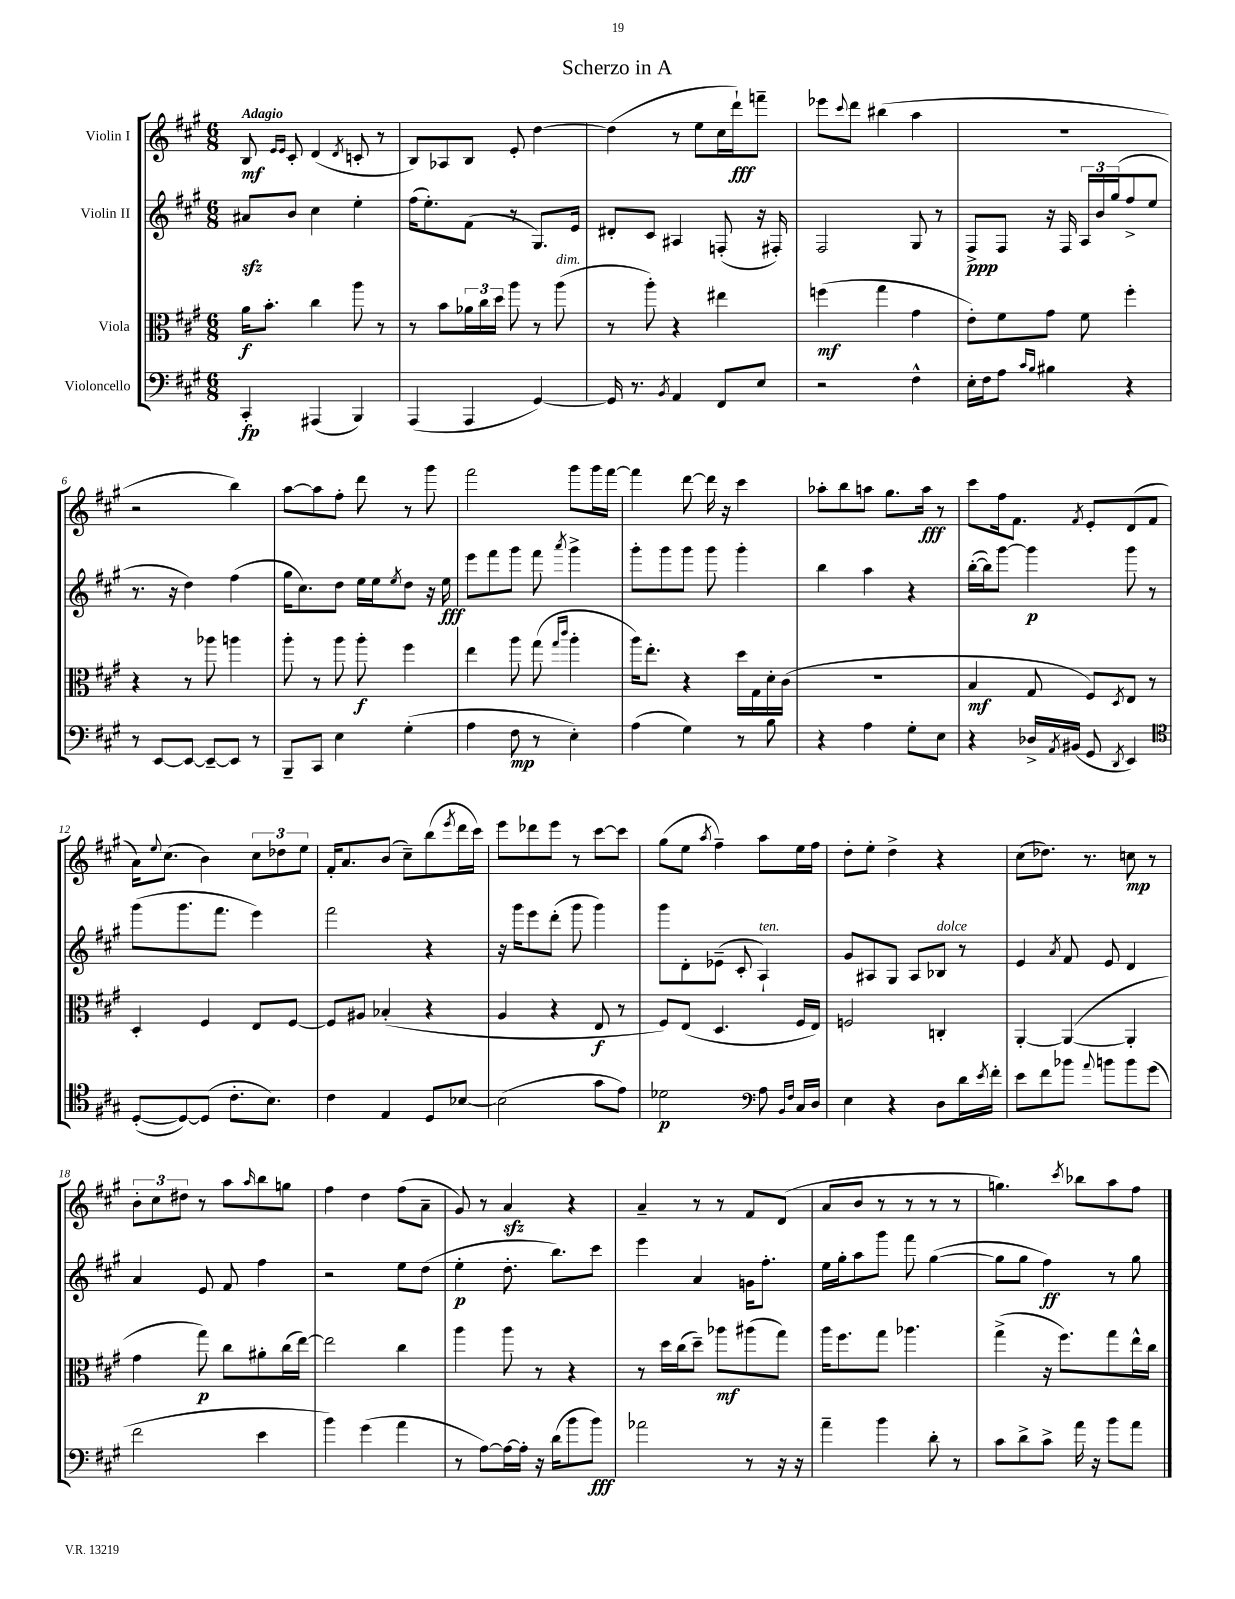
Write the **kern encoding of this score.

**kern	**kern	**kern	**kern
*staff4	*staff3	*staff2	*staff1
*clefF4	*clefC3	*clefG2	*clefG2
*k[f#c#g#]	*k[f#c#g#]	*k[f#c#g#]	*k[f#c#g#]
*M6/8	*M6/8	*M6/8	*M6/8
4CC#'/	16a\LK	8a#/L	8B/
.	8.b'\J	.	.
.	.	.	16qqe/LL
.	.	.	16qqe/JJ
.	.	8b/J	8c#'/
(4AAA#/	4cc#\	4cc#\	(4d/
.	.	.	8qd/
4BBB/)	8aa\	4ee'\	8c'/
.	8r	.	8r
=	=	=	=
(4AAA/	8r	(16ff#\LK	8B/L)
.	.	8.ee'\)	.
.	8b\L	.	8A-/
4AAA/	24a-\L	(8f#\J	8B/J
.	24cc#\	.	.
.	24dd\JJ	.	.
.	8aa\	8r	8e'/
[4GG#/)	8r	8.G#/L)	[4dd\
.	(8aa\	.	.
.	.	16e/Jk	.
=	=	=	=
16GG#/]	8r	8d#'/L	(4dd\]
8.r	.	.	.
.	8aa'\)	8c#/J	.
8qBB/	.	.	.
4AA/	4r	4A#/	8r
.	.	.	8ee\L
8FF#/L	4ee#\	(8F'/	16cc#\L
.	.	.	16ddd`\J)
8E/J	.	16r	8fff~\J
.	.	16F#'/)	.
=	=	=	=
2r	(4ff\	2F#/	8eee-\L
.	.	.	8qqccc#/
.	.	.	8ddd\J
.	4gg#\	.	(4bb#\
4F#^^\	4g#\	8G#/	4aa\
.	.	8r	.
=	=	=	=
16E'\LL	8e'\L)	8F#^/L	2.r
16F#\J	.	.	.
8A\J	8f#\	8F#/J	.
16qqc#/LL	.	.	.
16qqB/JJ	.	.	.
4B#\	8g#\J	16r	.
.	.	16F#/	.
.	8f#\	24A/LL	.
.	.	24b/	.
.	.	(24gg#/J	.
4r	4ff#'\	8ff#^/	.
.	.	8ee/J	.
=	=	=	=
8r	4r	8.r	2r
[8EE/L	.	.	.
.	.	16r	.
8EE/_J	8r	4dd\)	.
8EE~/_L	8aa-\	.	.
8EE/]J	4aa\	(4ff#\	4bb\)
8r	.	.	.
=	=	=	=
8BBB~/L	8aa'\	16gg#\LK	[8aa\L
.	.	8.cc#\)	.
8CC#/J	8r	.	8aa\]
4E\	8aa\	8dd\J	8ff#'\J
.	8aa'\	16ee\LL	8ddd\
.	.	16ee\J	.
.	.	8qee/	.
(4G#'\	4ff#\	8dd\J	8r
.	.	16r	8ggg#\
.	.	16ee\	.
=	=	=	=
4A\	4ee\	8eee\L	2fff#\
.	.	8fff#\	.
8F#\	8aa\	8ggg#\J	.
8r	(8gg#\	8fff#\	.
.	16qqgg#/LL	.	.
.	16qqccc#/JJ	8qaaa/	.
4E'\)	4aa'\	4ggg#^\	8ggg#\L
.	.	.	16ggg#\L
.	.	.	[16fff#\JJ
=	=	=	=
(4A\	16aa\LK)	8ggg#'\L	4fff#\]
.	8.ee'\J	.	.
.	.	8ggg#\	.
4G#\)	4r	8ggg#\J	[8ddd\
.	.	8ggg#\	16ddd\]
.	.	.	16r
8r	16dd\LL	4ggg#'\	4ccc#\
.	16G#\	.	.
8B\	16d'\	.	.
.	(16c#\JJ	.	.
=	=	=	=
4r	2.r	4bb\	8aa-'\L
.	.	.	8bb\
4A\	.	4aa\	8aa\J
.	.	.	8.gg#\L
8G#'\L	.	4r	.
.	.	.	16aa\Jk
8E\J	.	.	8r
=	=	=	=
4r	4B/	([16bb'\LL	8ccc#\L
.	.	16bb\]J)	.
.	.	[8ggg#\J	16ff#\k
.	.	.	8.f#\J
16D-^/LL	8G#/	4ggg#\]	.
8qAA/	.	.	.
(16BB#/JJ	.	.	.
.	.	.	8qf#/
8GG#/	8F#/L)	.	8e'/L
8qDD/	8qD/	.	.
4EE/)	8E/J	8ggg#\	(8d/
.	8r	8r	8f#/J
=	=	=	=
*clefC4	*	*	*
([8D'/L	4D'/	(8ggg#\L	16a\LK)
.	.	.	8qqee/
.	.	.	(8.cc#\J
8D/_)	.	8.ggg#\	.
(8D/]J	4F#/	.	4b\)
.	.	8.fff#\J	.
8.c#'\L	.	.	.
.	8E/L	4eee\)	12cc#\L
8.B\J)	.	.	.
.	.	.	12dd-\
.	[8F#/J	.	.
.	.	.	12ee\J
=	=	=	=
4c#\	8F#/]L	2fff#\	16f#'/LK
.	.	.	8.a/
.	8A#/J	.	.
4E/	(4B-'/	.	(8b/J
.	.	.	8cc#~\L)
8D/L	4r	4r	(8bb\
.	.	.	8qeee/
[8B-/J	.	.	16ddd\L
.	.	.	16ccc#\JJ)
=	=	=	=
(2B-\]	4A/	16r	8eee\L
.	.	16ggg#\LK	.
.	.	8eee\	8ddd-\
.	4r	(8ddd'\J	8eee\J
.	.	8ggg#\	8r
8g#\L	8E/	4ggg#\)	[8ccc#\L
8e\J)	8r	.	8ccc#\]J
=	=	=	=
2d-\	8F#/L)	8ggg#\L	(8gg#\L
.	(8E/J	8d'\	8ee\J
.	.	.	8qaa/
.	4.D/	(8e-~\J	4ff#~\)
.	.	8c#'/	.
*clefF4	*	*	*
8A\	.	4A`/)	8aa\L
16qqBB/LL	.	.	.
16qqF#/JJ	.	.	.
16C#/LL	16F#/LL	.	16ee\L
16D/JJ	16E/JJ)	.	16ff#\JJ
=	=	=	=
4E\	2F/	8g#/L	8dd'\L
.	.	8A#/	8ee'\J
4r	.	8G#/J	4dd^\
.	.	8A#/L	.
8D\L	4C'/	8B-/J	4r
16d\L	.	8r	.
8qe/	.	.	.
16f#'\JJ	.	.	.
=	=	=	=
8e\L	[4AA'/	4e/	(8cc#\L
8f#\	.	.	8.dd-\J)
.	.	8qa/	.
8b-\J	(4AA/_	8f#/	.
.	.	.	8.r
8qqa/	.	.	.
8b\L	.	8e/	.
8b\	4AA'/]	4d/	8cc\
(8g#\J	.	.	8r
=	=	=	=
2f#\	4g#\	4a/	12b'\L
.	.	.	12cc#\
.	.	.	12dd#\J
.	8gg#\)	8e/	8r
.	8cc#\L	8f#/	8aa\L
.	.	.	16qqaa/
4e\	8a#'\	4ff#\	8bb\
.	(16cc#\L	.	8gg\J
.	[16ee\JJ)	.	.
=	=	=	=
4b\)	2ee\]	2r	4ff#\
(4g#\	.	.	4dd\
4a\	4cc#\	8ee\L	(8ff#\L
.	.	(8dd\J	8a~\J
=	=	=	=
8r	4aa\	4ee'\	8g#/)
[8A\L)	.	.	8r
16A\_L	8aa\	8.dd'\	4a/
16A'\]JJ	.	.	.
16r	8r	.	.
(16d\LK	.	8.bb\L)	.
8b\	4r	.	4r
8b\J)	.	8ccc#\J	.
=	=	=	=
2a-\	8r	4eee\	4a~/
.	16dd\LL	.	.
.	(16cc#\J	.	.
.	8dd~\J)	4a/	8r
.	8aa-\L	.	8r
8r	(8aa#\	16g\LK	8f#/L
.	.	8.ff#'\J	.
16r	8gg#\J)	.	(8d/J
16r	.	.	.
=	=	=	=
4a~\	16aa\LK	16ee\LL	8a/L
.	8.ff#\	16gg#'\J	.
.	.	8aa\	8b/J
4b\	8gg#\J	8ggg#\J	8r
.	4.aa-\	8fff#\	8r
8d'\	.	([4gg#\	8r
8r	.	.	8r
=	=	=	=
8c#\L	(4gg#^\	8gg#\]L	4.gg\)
8d^\	.	8gg#\J	.
8c#^\J	16r	4ff#\)	.
.	8.ff#\L)	.	.
.	.	.	8qccc#/
16a\	.	.	8bb-\L
16r	.	.	.
8b\L	8gg#\	8r	8aa\
8a\J	16ee^^\L	8gg#\	8ff#\J
.	16cc#\JJ	.	.
==	==	==	==
*-	*-	*-	*-
